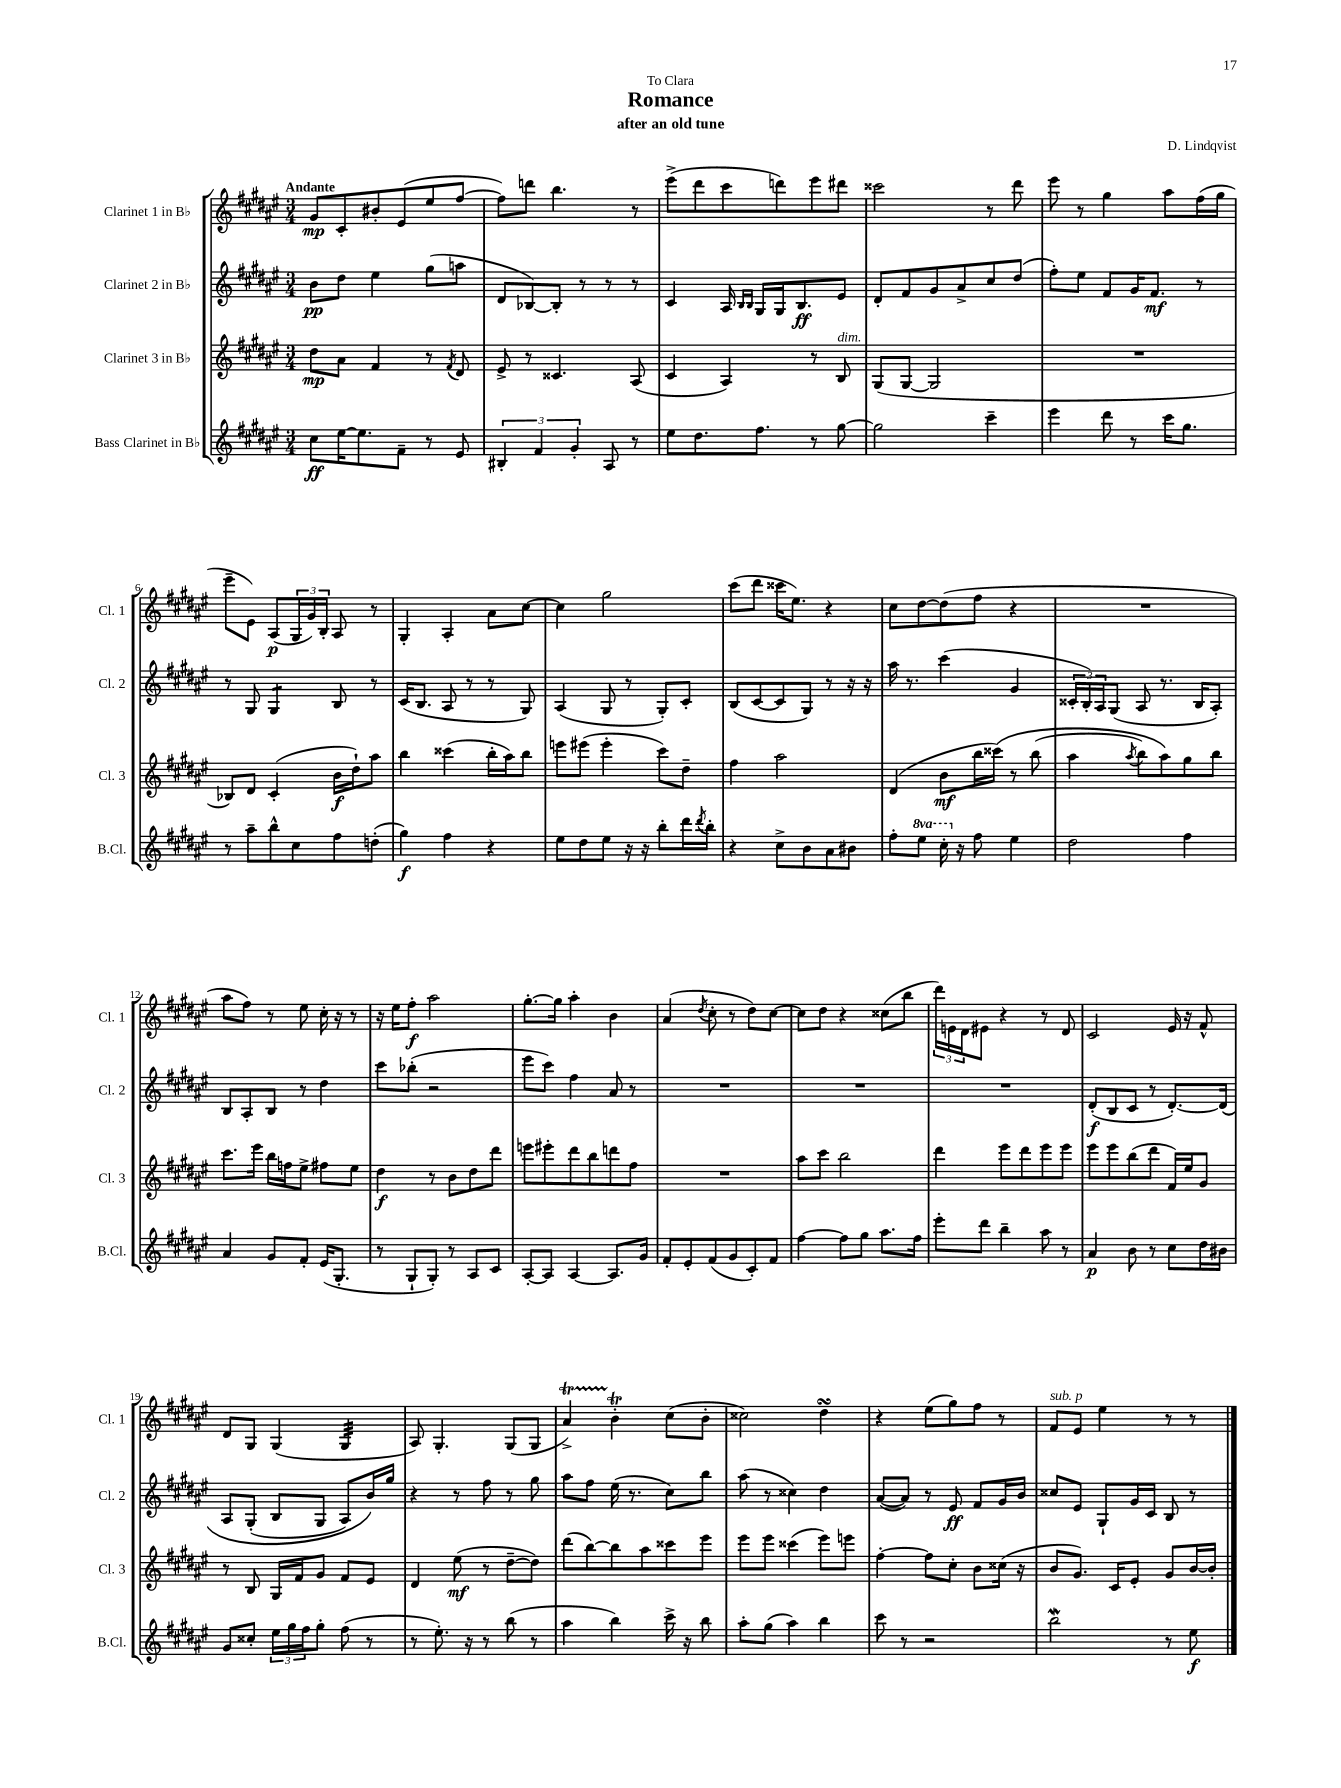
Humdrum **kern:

**kern	**kern	**kern	**kern
*staff4	*staff3	*staff2	*staff1
*clefG2	*clefG2	*clefG2	*clefG2
*k[f#c#g#d#a#e#]	*k[f#c#g#d#a#e#]	*k[f#c#g#d#a#e#]	*k[f#c#g#d#a#e#]
*M3/4	*M3/4	*M3/4	*M3/4
8cc#\L	8dd#\L	8b\L	8g#/L
[16ee#\K	8a#\J	8dd#\J	8c#'/
8.ee#\]	.	.	.
.	4f#/	4ee#\	8b#'/
8f#~\J	.	.	(8e#/
8r	8r	(8gg#\L	8ee#/
.	8qf#/	.	.
8e#/	8d#/	8aa\J	[8ff#/J
=	=	=	=
6B#'/	8e#^/	8d#/L	8ff#\]L)
.	8r	[8B-/)	8ddd\J
6f#/	.	.	.
.	4.c##/	8B-'/]J	4.bb\
6g#'/	.	.	.
.	.	8r	.
8A#/	.	8r	.
8r	(8A#/	8r	8r
=	=	=	=
8ee#\L	4c#/	4c#/	(8eee#^\L
8.dd#\	.	.	8ddd#\
.	4A#/)	16A#/	8ccc#\
.	.	16qqB/LL	.
.	.	16qqB/JJ	.
8.ff#\J	.	16G#/LL	.
.	.	16G#/J	8ddd\)
.	.	8.B/	.
8r	8r	.	8eee#\
[8gg#\	8B/	8e#/J	8ddd#\J
=	=	=	=
2gg#\]	(8G#/L	8d#'/L	2ccc##\
.	[8G#/J	8f#/	.
.	2G#/]	8g#/	.
.	.	8a#^/	.
4ccc#~\	.	8cc#/	8r
.	.	(8dd#/J	8ddd#\
=	=	=	=
4eee#\	2.r	8ff#'\L)	8eee#\
.	.	8ee#\J	8r
8ddd#\	.	8f#/L	4gg#\
8r	.	16g#/K	.
.	.	8.f#/J	.
16ccc#\LK	.	.	8aa#\L
8.gg#\J	.	.	.
.	.	8r	(16ff#\L
.	.	.	16gg#\JJ
=	=	=	=
8r	8B-/L)	8r	8eee#~\L
8aa#~\L	8d#/J	8G#/	8e#\J)
8bb^^\	(4c#'/	4G#/	(8A#/L
8cc#\	.	.	24G#/L
.	.	.	24g#/)
.	.	.	24B'/JJ
8ff#\	16b\LL	8B/	8A#/
.	16dd#`\J)	.	.
(8dd'\J	8aa#\J	8r	8r
=	=	=	=
4gg#\)	4bb\	(16c#/LK	4G#'/
.	.	8.B/J	.
4ff#\	(4ccc##\	8A#/	4A#'/
.	.	8r	.
4r	16bb'\LL	8r	8a#\L
.	16aa#\J)	.	.
.	8bb\J	8G#/)	[8cc#\J
=	=	=	=
8ee#\L	8eee\L	(4A#/	4cc#\]
8dd#\	(8eee#\J	.	.
8ee#\J	4eee#'\	8G#/	2gg#\
16r	.	8r	.
16r	.	.	.
8bb'\L	8ccc#\L)	8G#'/L)	.
16ddd#\L	8dd#~\J	8c#'/J	.
8qddd#/	.	.	.
16bb'\JJ	.	.	.
=	=	=	=
4r	4ff#\	(8B/L	(8ccc#\L
.	.	[8c#/	8ddd#\J
8cc#^\L	2aa#\	8c#/]	16ccc##\LK
.	.	.	8.ee#\J)
8b\	.	8G#/J)	.
8a#\	.	8r	4r
8b#\J	.	16r	.
.	.	16r	.
=	=	=	=
8ff#'\L	(4d#/	16aa#\	8cc#\L
.	.	8.r	.
8eee#\J	.	.	[8dd#\
16ccc#'\	8b\L	(4ccc#\	(8dd#\]
16r	.	.	.
8ff#\	16bb\L	.	8ff#\J
.	&(16ccc##\JJ)	.	.
4ee#\	8r	4g#/	4r
.	(8bb\	.	.
=	=	=	=
2dd#\	4aa#\	24c##'/LL	2.r
.	.	24B'/)	.
.	.	24A#/J	.
.	.	(8G#/J	.
.	8qaa#/	.	.
.	8bb\L)	8A#/	.
.	8aa#\&)	8.r	.
4ff#\	8gg#\	.	.
.	.	16B/LK	.
.	8bb\J	8A#'/J)	.
=	=	=	=
4a#/	8.ccc#\L	8B/L	8aa#\L
.	.	8A#'/	8ff#\J)
.	16eee#\Jk	.	.
8g#/L	16bb\LL	8B/J	8r
.	16ff\J	.	.
8f#'/J	8ee#^\J	8r	8ee#\
(16e#/LK	8ff#\L	4dd#\	16cc#'\
8.G#'/J	.	.	16r
.	8ee#\J	.	8r
=	=	=	=
8r	4dd#\	8ccc#\L	16r
.	.	.	16ee#\LK
8G#`/L	.	(8bb-'\J	8ff#'\J
8G#'/J)	8r	2r	2aa#\
8r	8b\L	.	.
8A#/L	8dd#\	.	.
8c#/J	8ddd#\J	.	.
=	=	=	=
[8A#'/L	8eee\L	8eee#\L	[8.gg#'\L
8A#/]J	8eee#'\	8ccc#\J)	.
.	.	.	16gg#\]Jk
[4A#/	8ddd#\	4ff#\	4aa#'\
.	8bb\	.	.
8.A#/]L	8ddd\	8a#/	4b\
.	8ff#\J	8r	.
16g#/Jk	.	.	.
=	=	=	=
8f#'/L	2.r	2.r	(4a#/
8e#'/	.	.	.
.	.	.	8qdd#/
(8f#/	.	.	8cc#'\
8g#/	.	.	8r
8c#'/)	.	.	8dd#\L)
8f#/J	.	.	[8cc#\J
=	=	=	=
[4ff#\	8aa#\L	2.r	8cc#\]L
.	8ccc#\J	.	8dd#\J
8ff#\]L	2bb\	.	4r
8gg#\J	.	.	.
8.aa#\L	.	.	(8cc##\L
.	.	.	8bb\J
16ff#\Jk	.	.	.
=	=	=	=
8eee#'\L	4ddd#\	2.r	24ddd#\LL)
.	.	.	24e\
.	.	.	24d#\J
8ddd#\J	.	.	8e#\J
4bb~\	8eee#\L	.	4r
.	8ddd#\	.	.
8aa#\	8eee#\	.	8r
8r	8eee#\J	.	8d#/
=	=	=	=
4a#/	8eee#\L	(8d#'/L	2c#/
.	8eee#\	8B/	.
8b\	(8bb\	8c#/J	.
8r	8ddd#\J	8r	.
8cc#\L	16f#/LL)	[8.d#'/L)	16e#/
.	16ee#/J	.	16r
16dd#\L	8g#/J	.	8f#^^/
16b#\JJ	.	&(16d#/]Jk	.
=	=	=	=
8g#/L	8r	8A#/L	8d#/L
8cc##'/J	8B/	(8G#'/J	8G#/J
24ee#\LL	16G#/LL	8B/L	(4G#/
24gg#\	.	.	.
.	16f#/J	.	.
24ff#\J	.	.	.
8gg#'\J	8g#/J	8G#/J	.
(8ff#\	8f#/L	8A#/L)	4G#/
8r	8e#/J	16b/L&)	.
.	.	16gg#/JJ	.
=	=	=	=
8r	4d#/	4r	8A#/)
8.ee#'\)	.	.	4.G#'/
.	(8ee#\	8r	.
16r	.	.	.
8r	8r	8ff#\	.
(8bb\	[8dd#~\L	8r	(8G#/L
8r	8dd#\]J)	8gg#\	8G#/J
=	=	=	=
4aa#\	(8ddd#\L	8aa#\L	4a#^/)
.	[8bb\)	8ff#\J	.
4bb\)	8bb\]	(16ee#\	4b'\
.	.	8.r	.
.	8aa#\	.	.
16ccc#^\	8ccc##\	8cc#\L)	(8cc#\L
16r	.	.	.
8bb\	8eee#\J	8bb\J	8b'\J
=	=	=	=
8aa#'\L	8eee#\L	(8aa#\	2cc##\)
(8gg#\J	8eee#\J	8r	.
4aa#\)	(4ccc##\	4cc##\)	.
4bb\	8eee#\L)	4dd#\	4dd#\
.	8eee\J	.	.
=	=	=	=
8ccc#\	[4ff#'\	([8a#/L	4r
8r	.	8a#/]J)	.
2r	8ff#\]L	8r	(8ee#\L
.	8cc#'\J	8e#/	8gg#\)
.	8b\L	8f#/L	8ff#\J
.	(16cc##\Jk	16g#/L	8r
.	16r	16b/JJ	.
=	=	=	=
2bb\	8b/L	8cc##/L	8f#/L
.	8.g#/J)	8e#/J	8e#/J
.	.	8G#`/L	4ee#\
.	16c#/LK	.	.
.	8e#'/J	16g#/L	.
.	.	16c#/JJ	.
8r	8g#/L	8B/	8r
8ee#\	[16b/L	8r	8r
.	16b'/]JJ	.	.
==	==	==	==
*-	*-	*-	*-
